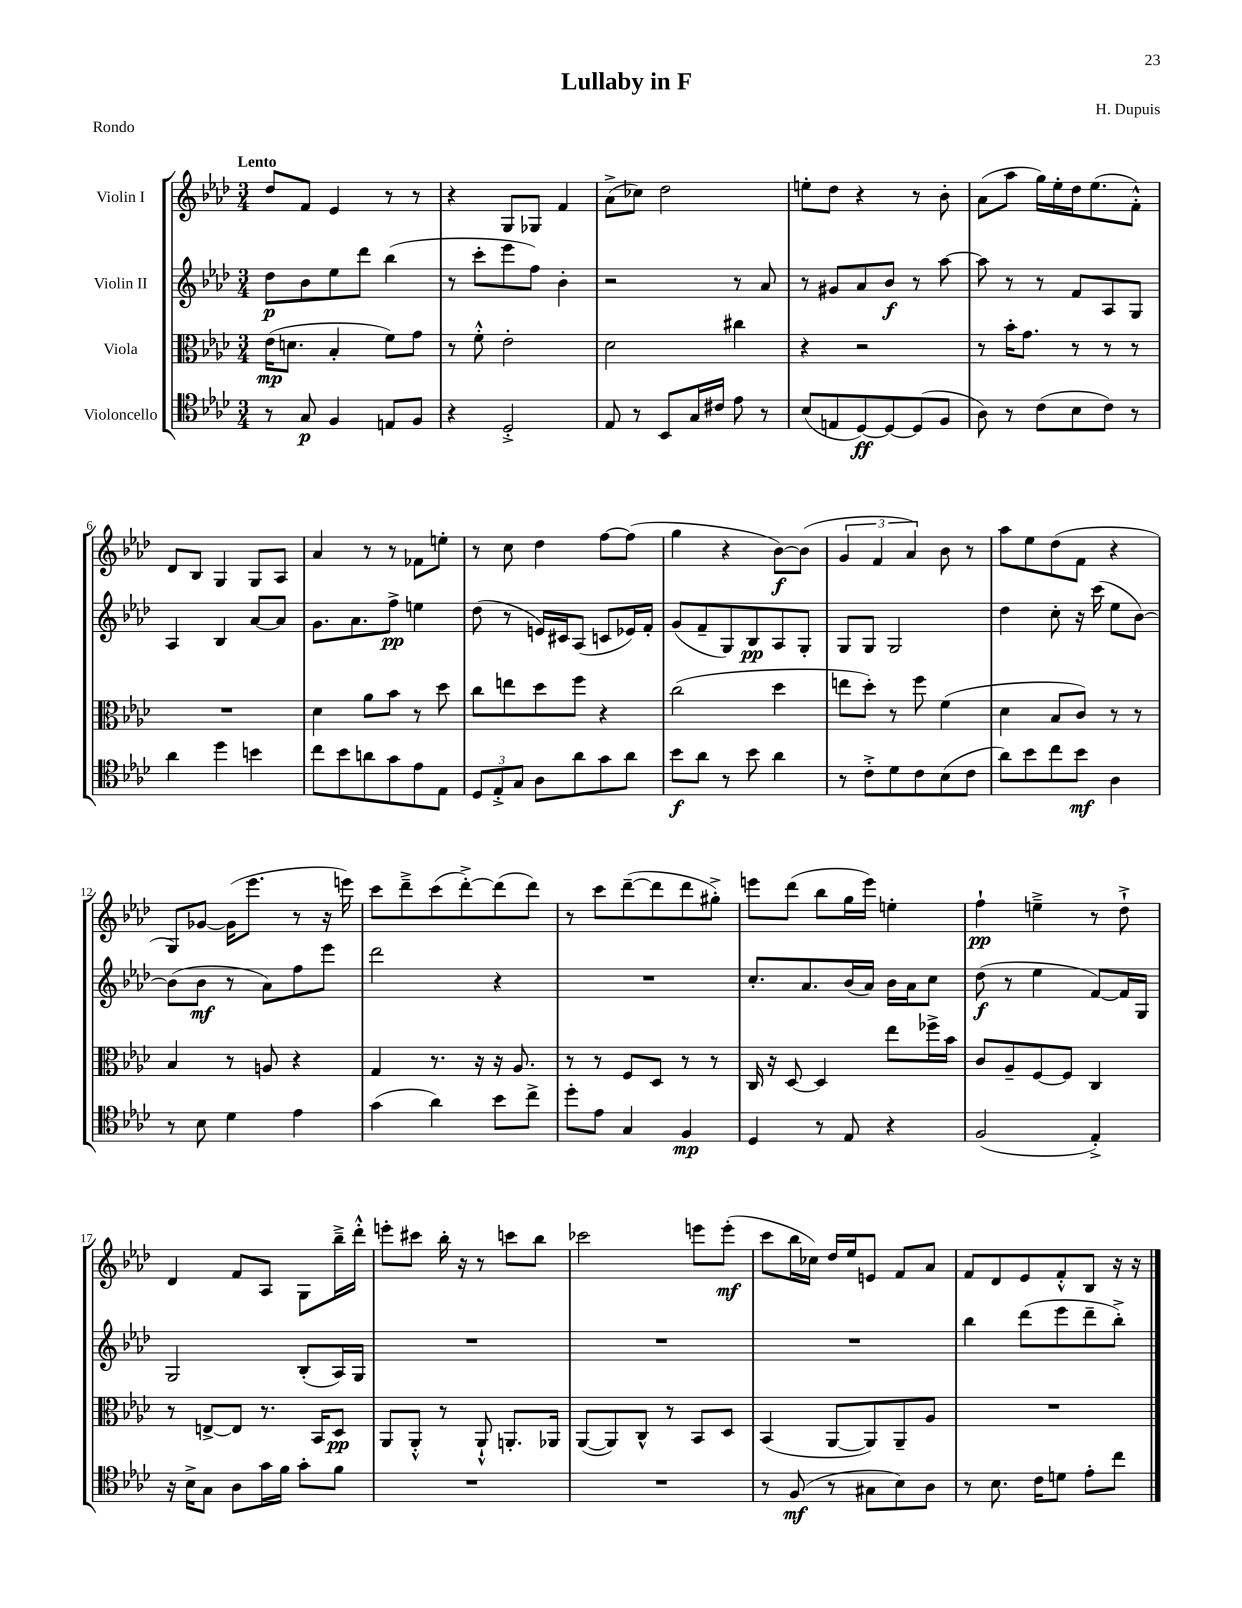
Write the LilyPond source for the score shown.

\header { title = "Lullaby in F" composer = "H. Dupuis" piece = "Rondo" }
<<
\new StaffGroup <<
\new Staff = "s0" \with { instrumentName = "Violin I" } {
    \clef treble \key aes \major \numericTimeSignature \time 3/4 \tempo "Lento"
    des''8 f'8 ees'4 r8 r8 |
    r4 g8 ges8 f'4 |
    aes'8->( ces''8) des''2 |
    e''8-. des''8 r4 r8 bes'8-. |
    aes'8( aes''8 g''16) ees''16-. des''16 ees''8.( f'8-.-^) |
    des'8 bes8 g4 g8 aes8 |
    aes'4 r8 r8 fes'8 e''8-. |
    r8 c''8 des''4 f''8~ f''8( |
    g''4 r4 bes'8~\f) bes'8( |
    \tuplet 3/2 { g'4 f'4 aes'4) } bes'8 r8 |
    aes''8 ees''8 des''8( f'8 r4 |
    g8) ges'8~ ges'16( ees'''8. r8 r16 e'''16) |
    c'''8 des'''8---> c'''8( des'''8~-.->) des'''8( des'''8) |
    r8 c'''8 des'''8~--( des'''8 des'''8 gis''8-.->) |
    e'''8 des'''8( bes''8 g''16 e'''16) e''4-. |
    f''4-!\pp e''4---> r8 des''8-!-> |
    des'4 f'8 aes8 g8 bes''16---> des'''16-.-^ |
    e'''8-. cis'''8 bes''16-. r16 r8 c'''8 bes''8 |
    ces'''2 e'''8 e'''8-.\mf( |
    c'''8 bes''16 ces''16) des''16 ees''16 e'8 f'8 aes'8 |
    f'8 des'8 ees'8 f'8-.-^ bes8 r16 r16 \bar "|." |
}
\new Staff = "s1" \with { instrumentName = "Violin II" } {
    \clef treble \key aes \major \numericTimeSignature \time 3/4
    des''8\p bes'8 ees''8 des'''8 bes''4( |
    r8 c'''8-. ees'''8 f''8) bes'4-. |
    r2 r8 aes'8 |
    r8 gis'8 aes'8 bes'8\f r8 aes''8~ |
    aes''8 r8 r8 f'8 aes8 g8 |
    aes4 bes4 aes'8~ aes'8 |
    g'8. aes'8. f''8->\pp e''4 |
    des''8( r8 e'16) cis'16 aes8( c'8 ees'16) f'16-. |
    g'8( f'8-- g8) bes8\pp aes8 g8-. |
    g8 g8 g2 |
    des''4 c''8-. r16 c'''16( ees''8 bes'8~) |
    bes'8( bes'8\mf r8 aes'8) f''8 ees'''8 |
    des'''2 r4 |
    R2. |
    c''8.-. aes'8. bes'16( aes'16) bes'16 aes'16 c''8 |
    des''8\f( r8 ees''4 f'8~) f'16 g16 |
    g2 bes8-.( aes16) g16 |
    R2. |
    R2. |
    R2. |
    bes''4 des'''8( ees'''8 des'''8-- bes''8-.->) \bar "|." |
}
\new Staff = "s2" \with { instrumentName = "Viola" } {
    \clef alto \key aes \major \numericTimeSignature \time 3/4
    ees'16\mp( d'8. bes4-. f'8) g'8 |
    r8 f'8-.-^ ees'2-. |
    des'2 cis''4 |
    r4 r2 |
    r8 bes'16-. g'8. r8 r8 r8 |
    R2. |
    des'4 aes'8 bes'8 r8 des''8 |
    c''8 e''8 des''8 f''8 r4 |
    c''2( des''4 |
    e''8 des''8-.) r8 f''8 f'4( |
    des'4 bes8 c'8) r8 r8 |
    bes4 r8 a8 r4 |
    g4 r8. r16 r16 aes8. |
    r8 r8 f8 des8 r8 r8 |
    c16 r16 des8~ des4 ees''8 fes''16-> bes'16 |
    c'8 aes8-- f8~ f8 c4 |
    r8 e8~-> e8 r8. bes,16 des8\pp |
    aes,8 aes,8-.-^ r8 aes,8-!-^ a,8.-. aes,16 |
    aes,8~( aes,8) c8-^ r8 bes,8 des8 |
    bes,4( aes,8~ aes,8) aes,8-- aes8 |
    R2. \bar "|." |
}
\new Staff = "s3" \with { instrumentName = "Violoncello" } {
    \clef tenor \key aes \major \numericTimeSignature \time 3/4
    r8 g8\p f4 e8 f8 |
    r4 des2-.-> |
    ees8 r8 bes,8 g16 cis'16 ees'8 r8 |
    bes8( e8 des8~\ff) des8~ des8( f8 |
    aes8) r8 c'8( bes8 c'8) r8 |
    aes'4 des''4 b'4 |
    c''8 bes'8 a'8 g'8 ees'8 ees8 |
    \tuplet 3/2 { des8 ees8-.-> g8 } aes8 aes'8 g'8 aes'8 |
    bes'8\f aes'8 r8 bes'8 aes'4 |
    r8 c'8-.-> des'8 c'8 bes8( c'8 |
    aes'8) bes'8 c''8 bes'8\mf aes4 |
    r8 bes8 des'4 ees'4 |
    g'4( aes'4) bes'8 c''8-> |
    des''8-. ees'8 g4 f4\mp |
    des4 r8 ees8 r4 |
    f2( ees4-.->) |
    r16 bes16-> g8 aes8 g'16 f'16 g'8-. f'8 |
    R2. |
    R2. |
    r8 f8\mf( r8 gis8 bes8) aes8 |
    r8 bes8. c'16 d'8 ees'8-. c''8 \bar "|." |
}
>>
>>
